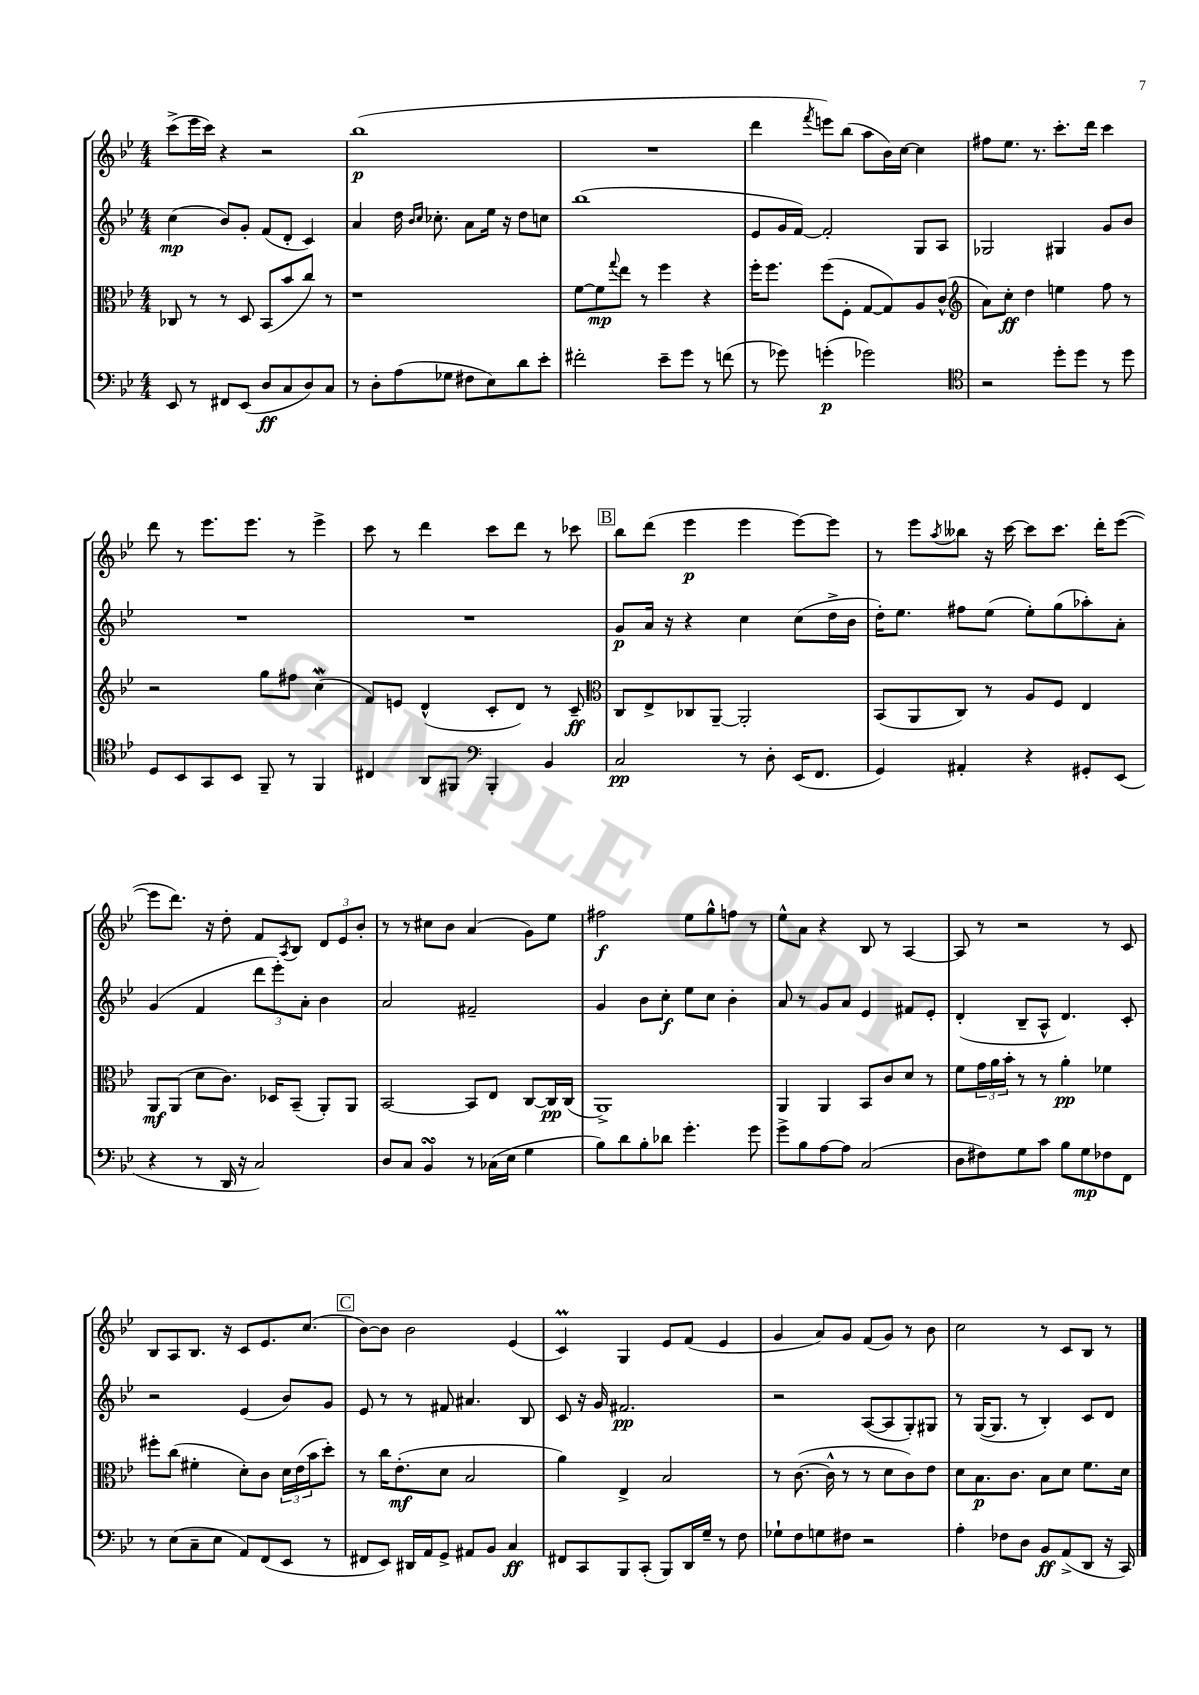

**kern	**kern	**kern	**kern
*staff4	*staff3	*staff2	*staff1
*clefF4	*clefC3	*clefG2	*clefG2
*k[b-e-]	*k[b-e-]	*k[b-e-]	*k[b-e-]
*M4/4	*M4/4	*M4/4	*M4/4
8EE-	8C-	(4cc	(8ccc^
8r	8r	.	16eee-
.	.	.	16ccc)
8FF#	8r	8b-)	4r
(8EE-	8D	8g'	.
8D	(8BB-	(8f	2r
8C	8b-	8d'	.
8D)	8cc)	4c)	.
8C	8r	.	.
=	=	=	=
8r	1r	4a	(1bb-
8D'	.	.	.
(8A	.	16dd	.
.	.	16qqb-	.
.	.	16qqcc	.
.	.	8.cc-'	.
8G-	.	.	.
8F#	.	8a	.
8E-)	.	16ee-	.
.	.	16r	.
8d	.	8dd	.
8e-'	.	8cc	.
=	=	=	=
2f#'	[8f	(1bb-	1r
.	8f]	.	.
.	8qqgg	.	.
.	8ee-	.	.
.	8r	.	.
8e-~	4ff	.	.
8g	.	.	.
8r	4r	.	.
(8f	.	.	.
=	=	=	=
8r	16ff'	8e-	4ddd
.	8.ff	.	.
8g-)	.	16g	.
.	.	[16f)	.
.	.	.	8qfff
(4g'	(8ff	2f']	8eee)
.	8F'	.	(8bb-
2g-)	[8G	.	8aa
.	8G])	.	16b-)
.	.	.	[16cc
.	8A	8G	4cc]
.	(8c^^	8A	.
=	=	=	=
*clefC4	*clefG2	*	*
2r	8a)	2G-	8ff#
.	8cc'	.	8.ee-
.	4dd	.	.
.	.	.	8.r
8dd'	4ee	4G#	8.ccc'
8dd	.	.	.
.	.	.	16ddd
8r	8ff	8g	4ccc
8dd	8r	8b-	.
=	=	=	=
8D	2r	1r	8ddd
8BB-	.	.	8r
8GG	.	.	8.eee-
8BB-	.	.	.
.	.	.	8.eee-
8FF~	8gg	.	.
8r	8ff#	.	8r
4FF	(4cc	.	4eee-^
=	=	=	=
4C#	8f)	1r	8ccc
.	8e	.	8r
8AA	(4d^^	.	4ddd
8FF#	.	.	.
*clefF4	*	*	*
4BBB-'	8c'	.	8ccc
.	8d)	.	8ddd
4BB-	8r	.	8r
.	8c~	.	8ccc-
=	=	=	=
*	*clefC3	*	*
2C	8C	8g	8bb-
.	8E-^	16a	(8ddd
.	.	16r	.
.	8C-	4r	4eee-
.	[8AA~	.	.
8r	2AA']	4cc	4eee-
8D'	.	.	.
(16EE-	.	(8cc	[8eee-)
8.FF	.	.	.
.	.	16dd^	8eee-]
.	.	16b-	.
=	=	=	=
4GG)	(8BB-	16dd')	8r
.	.	8.ee-	.
.	8AA	.	8eee-
.	.	.	8qaa
4AA#'	8C)	8ff#	8bb--
.	8r	(8ee-	16r
.	.	.	[16ccc
4r	8A	8ee-')	8ccc]
.	8F	(8gg	8.ccc
8GG#'	4E-	8aa-')	.
.	.	.	16ddd'
(8EE-	.	8a'	([8eee-
=	=	=	=
4r	8AA	(4g	8eee-]
.	(8AA	.	8.ddd)
8r	8d	4f	.
.	.	.	16r
16DD	8.c)	.	8dd'
16r	.	.	.
2C)	.	12ddd	8f
.	16D-	.	.
.	.	12eee-')	.
.	.	.	8qA
.	(8BB-~	.	8B-
.	.	12a'	.
.	8AA')	4b-	12d
.	.	.	12e-
.	8AA	.	.
.	.	.	12b-'
=	=	=	=
8D	[2BB-	2a	8r
8C	.	.	8r
4BB-	.	.	8cc#
.	.	.	8b-
8r	8BB-]	2f#~	(4a
(16C-	8E-	.	.
16E-	.	.	.
4G	[8C	.	8g)
.	16C]	.	8ee-
.	(16C	.	.
=	=	=	=
8B-)	1AA^)	4g	2ff#
8d	.	.	.
8B-'	.	8b-	.
8d-	.	8cc'	.
4.g'	.	8ee-	8ee-
.	.	8cc	8gg^^
.	.	4b-'	8ff
8g	.	.	8r
=	=	=	=
8g^	4AA	8a	8ee-^^
8B-	.	8r	8a
[8A	4AA	8g	4r
8A]	.	8a	.
(2C	8BB-	4e-	8B-
.	8c	.	8r
.	8d	8f#	[4A
.	8r	8e-'	.
=	=	=	=
8D	8f	(4d'	8A]
8F#)	24g	.	8r
.	24a	.	.
.	24b-'	.	.
8G	8r	8B-~	2r
8c	8r	8A^^	.
8B-	4a'	4.d)	.
8G	.	.	.
8F-	4f-	.	8r
8FF	.	8c'	8c
=	=	=	=
8r	8ff#'	2r	8B-
(8E-	(8cc	.	8A
8C~	4f#'	.	8.B-
8E-	.	.	.
.	.	.	16r
8AA)	8d')	(4e-	8c
(8FF	8c	.	8.e-
8EE-	24d	8b-)	.
.	(24e-	.	.
.	.	.	(8.cc
.	24b-	.	.
8r	8dd')	8g	.
=	=	=	=
8FF#	8r	8e-	[8b-)
8EE-)	16cc	8r	8b-]
.	(8.e-'	.	.
16DD#	.	8r	2b-
16AA	.	.	.
8GG^	8d	8f#	.
8AA#	2B-	4.a#	.
8BB-	.	.	.
4C	.	.	(4e-
.	.	8B-	.
=	=	=	=
8FF#	4a)	8c	4c)
8CC	.	16r	.
.	.	16g	.
8BBB-	4E-^	2.f#	4G
(8CC'	.	.	.
8BBB-)	2B-	.	8e-
16DD	.	.	(8f
16G~	.	.	.
8r	.	.	4e-
8F	.	.	.
=	=	=	=
8G-`	8r	2r	4g
8F	([8.c	.	.
8G	.	.	8a)
.	16c^^]	.	.
8F#	8r	.	8g
2r	8r	([8A	(8f
.	8d	8A]	8g)
.	8c)	8G')	8r
.	8e-	8G#	8b-
=	=	=	=
4A'	8d	8r	2cc
.	8.B-	([16G	.
.	.	8.G]	.
8F-	.	.	.
.	8.c	.	.
8D	.	8r	.
8BB-	8B-	4B-')	8r
(8AA^	8d	.	8c
8DD	8.f	8c	8B-
16r	.	8d	8r
16CC)	16d	.	.
==	==	==	==
*-	*-	*-	*-
